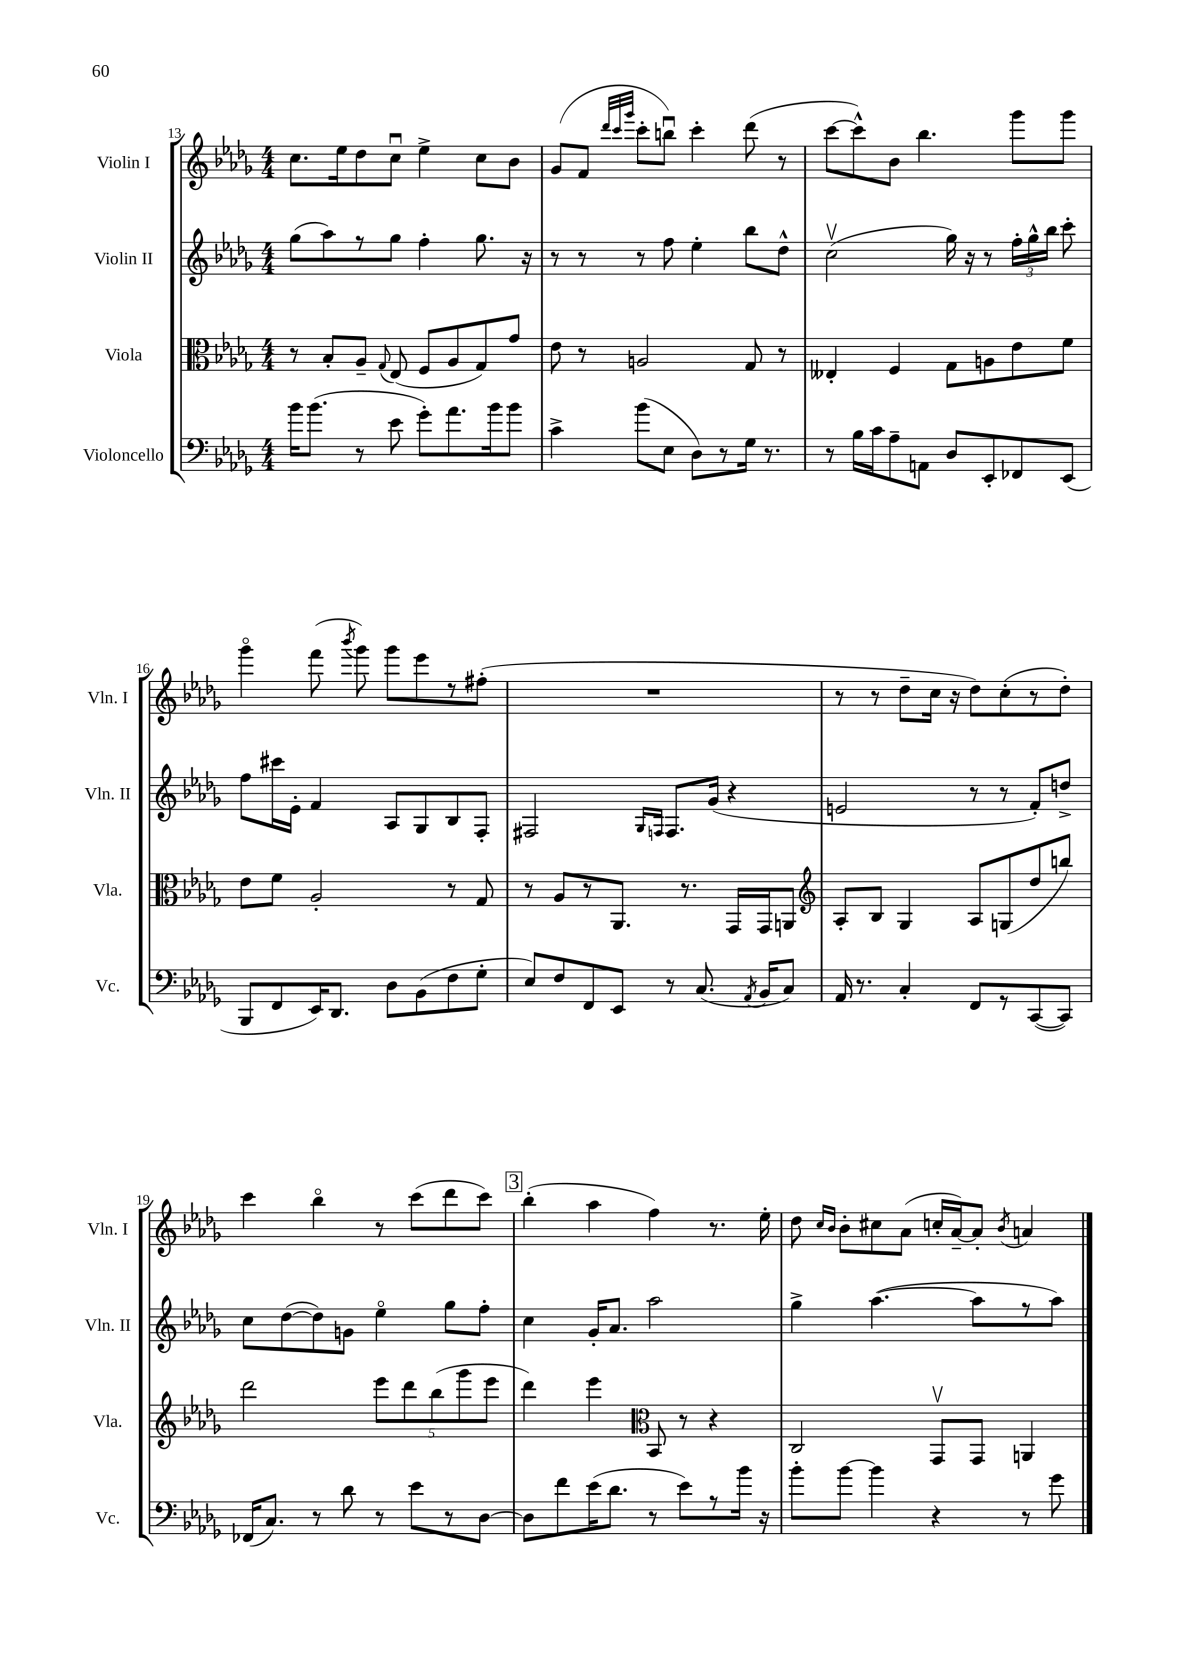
<<
\new StaffGroup <<
\new Staff = "s0" \with { instrumentName = "Violin I" shortInstrumentName = "Vln. I" } {
    \clef treble \key des \major \numericTimeSignature \time 4/4
    \autoBeamOff c''8.[ ees''16 des''8 c''8]\downbow ees''4-> c''8[ bes'8] |
    ges'8[( f'8] \grace { des'''32[ c'''32 ges'''32] } c'''8[-. b''8]\downbow) c'''4-. des'''8( r8 |
    c'''8[~ c'''8-^) bes'8] bes''4. ges'''8[ ges'''8] |
    ges'''4\flageolet f'''8( \acciaccatura { bes'''8 } ges'''8) ges'''8[ ees'''8 r8 fis''8]-.( |
    R1 |
    r8 r8 des''8[-- c''16] r16 des''8[) c''8-.( r8 des''8]-.) |
    c'''4 bes''4\flageolet r8 c'''8[( des'''8 c'''8]) |
    \mark \markup { \box "3" } bes''4-.( aes''4 f''4) r8. ees''16-. |
    des''8 \grace { c''16[ bes'16] } bes'8[-. cis''8 aes'8]( c''16[-. aes'16~--) aes'8]-. \acciaccatura { bes'8 } a'4 \bar "|." |
}
\new Staff = "s1" \with { instrumentName = "Violin II" shortInstrumentName = "Vln. II" } {
    \clef treble \key des \major \numericTimeSignature \time 4/4
    \autoBeamOff ges''8[( aes''8) r8 ges''8] f''4-. ges''8. r16 |
    r8 r8 r8 f''8 ees''4-. bes''8[ des''8]-^ |
    c''2\upbow( ges''16) r16 r8 \tuplet 3/2 { f''16[-. ges''16-^ bes''16] } c'''8-. |
    f''8[ cis'''16 ees'16]-. f'4 aes8[ ges8 bes8 f8]-. |
    fis2 \grace { ges16[ f16] } f8.[ ges'16]( r4 |
    e'2 r8 r8 f'8[-.) d''8]-> |
    c''8[ des''8~( des''8) g'8] ees''4\flageolet ges''8[ f''8]-. |
    \mark \markup { \box "3" } c''4 ges'16[-. aes'8.] aes''2 |
    ges''4-> aes''4.~( aes''8[ r8 aes''8]) \bar "|." |
}
\new Staff = "s2" \with { instrumentName = "Viola" shortInstrumentName = "Vla." } {
    \clef alto \key des \major \numericTimeSignature \time 4/4
    \autoBeamOff r8 bes8[-. aes8]-- \appoggiatura { ges8 } ees8( f8[ aes8 ges8) ges'8] |
    ees'8 r8 a2 ges8 r8 |
    eeses4-. f4 ges8[ a8 ees'8 f'8] |
    ees'8[ f'8] aes2-. r8 ges8 |
    r8 aes8[ r8 aes,8.] r8. ges,16[ ges,16 a,8] |
    \clef treble aes8[-. bes8] ges4 aes8[ g8( des''8 b''8]) |
    des'''2 \tuplet 5/4 { ees'''8[ des'''8 bes''8( ges'''8 ees'''8] } |
    \mark \markup { \box "3" } des'''4) ees'''4 \clef alto bes,8 r8 r4 |
    c2 ges,8[\upbow ges,8] a,4 \bar "|." |
}
\new Staff = "s3" \with { instrumentName = "Violoncello" shortInstrumentName = "Vc." } {
    \clef bass \key des \major \numericTimeSignature \time 4/4
    \autoBeamOff bes'16[ bes'8.]( r8 ees'8 ges'8[-.) aes'8. bes'16 bes'8] |
    c'4-> bes'8[( ees8] des8[) r8 ges16] r8. |
    r8 bes16[ c'16 aes8-- a,8] des8[ ees,8-. fes,8 ees,8]( |
    bes,,8[ f,8 ees,16) des,8.] des8[ bes,8( f8 ges8]-. |
    ees8[) f8 f,8 ees,8] r8 c8.( \acciaccatura { aes,8 } bes,16[ c8]) |
    aes,16 r8. c4-. f,8[ r8 c,8~( c,8]) |
    fes,16[( c8.]) r8 des'8 r8 ees'8[ r8 des8]~ |
    \mark \markup { \box "3" } des8[ f'8 ees'16( des'8.] r8 ees'8[) r8 bes'16] r16 |
    bes'8[-. bes'8]~ bes'4 r4 r8 ges'8 \bar "|." |
}
>>
>>
\layout { \context { \Score currentBarNumber = #13 } }
